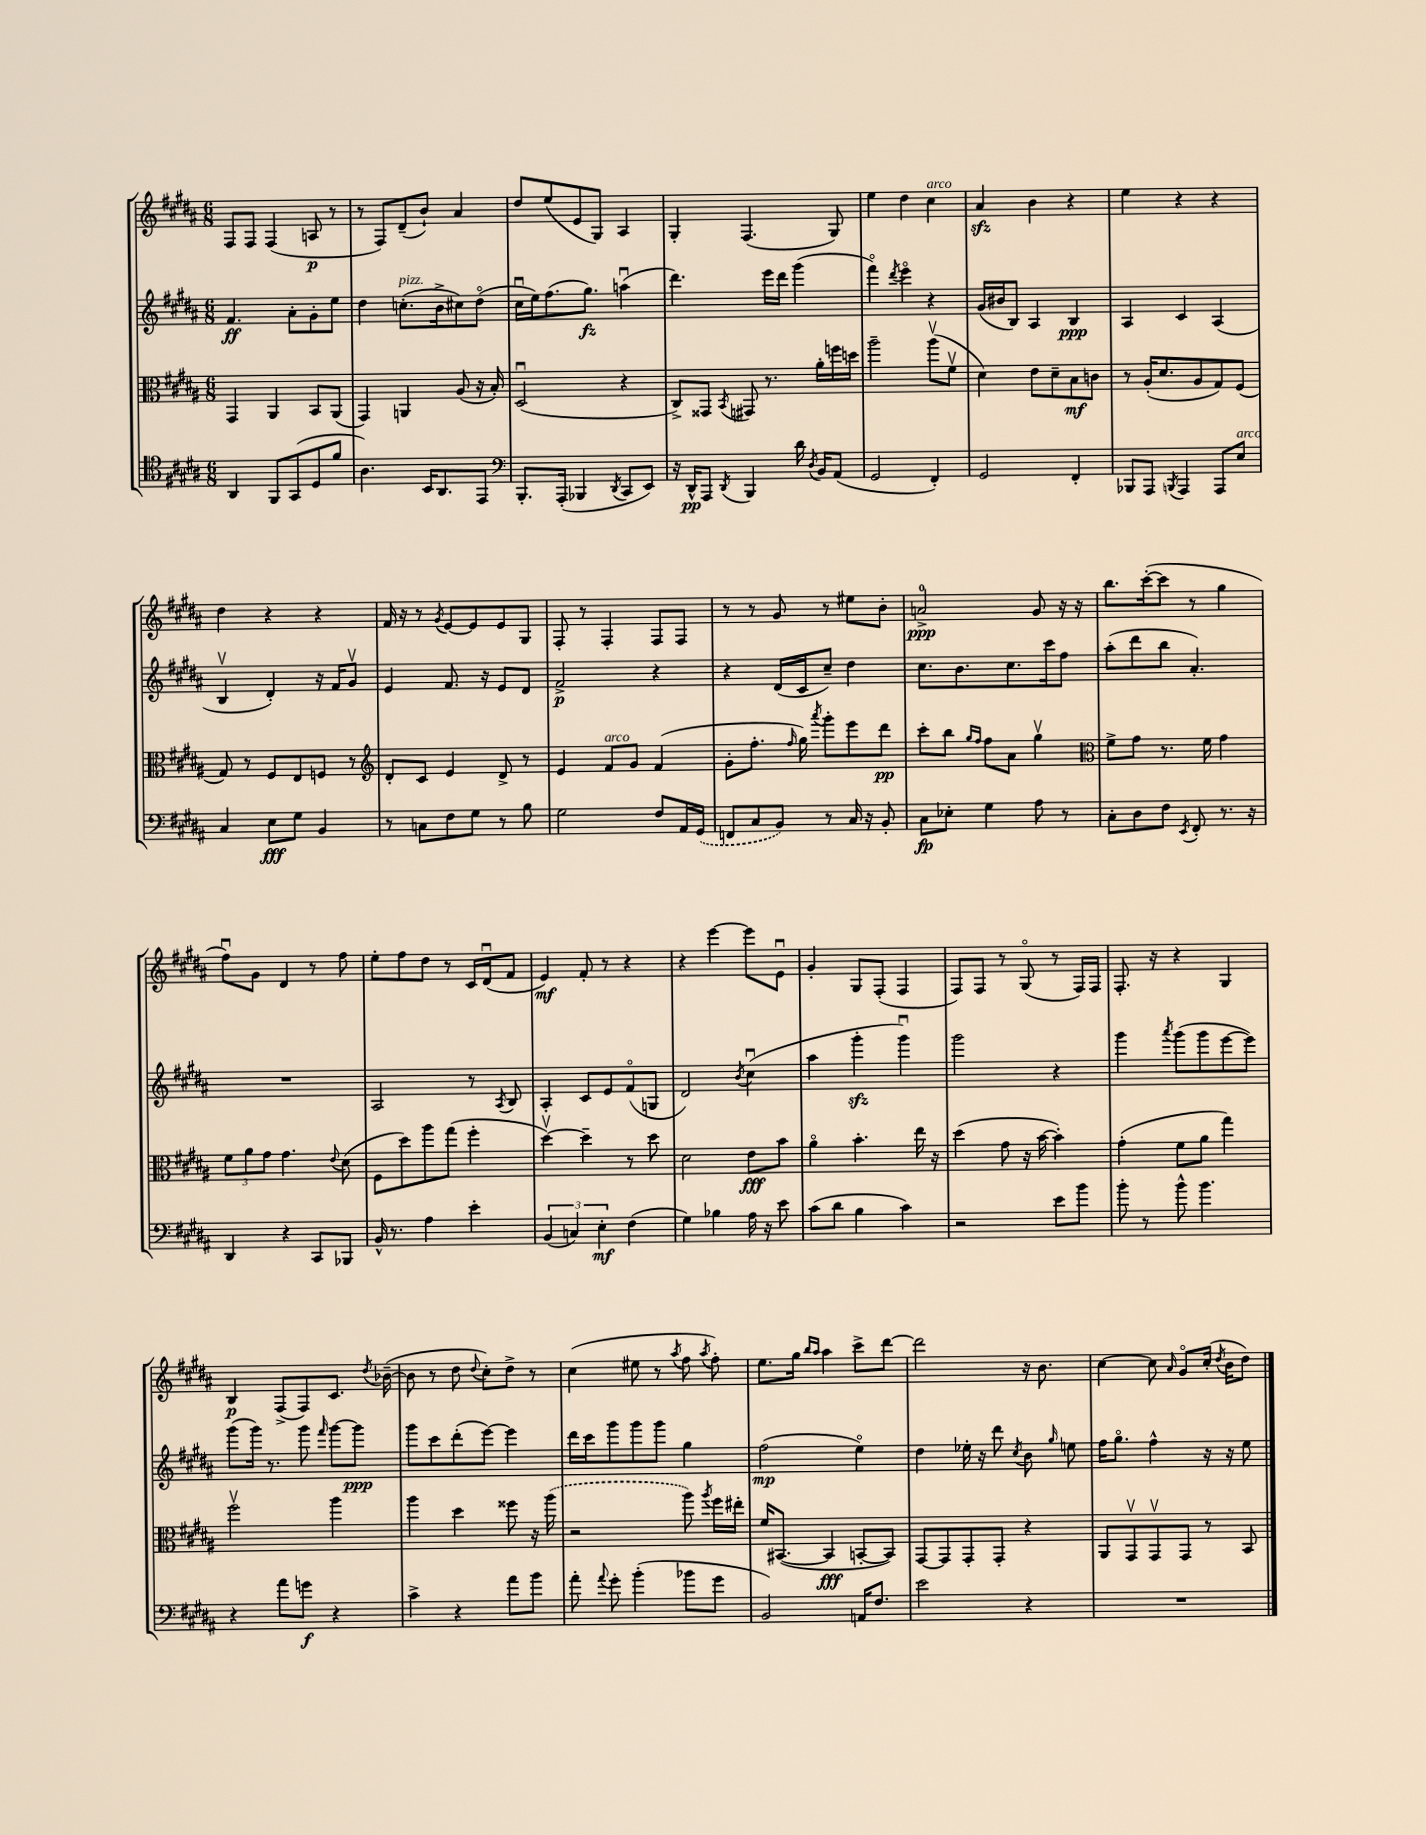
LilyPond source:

<<
\new StaffGroup <<
\new Staff = "s0" {
    \clef treble \key b \major \numericTimeSignature \time 6/8
    \autoBeamOff fis8[ fis8] fis4( a8\p r8 |
    r8 fis8[) dis'8--( b'8]-!) ais'4 |
    dis''8[ e''8( e'8 gis8]) ais4 |
    gis4-. fis4.( gis8) |
    e''4 dis''4 cis''4^\markup { \italic "arco" } |
    ais'4\sfz b'4 r4 |
    e''4 r4 r4 |
    dis''4 r4 r4 |
    fis'16 r16 r8 \acciaccatura { gis'8 } e'8[~ e'8 e'8 gis8] |
    fis8-. r8 fis4-. fis8[ fis8] |
    r8 r8 gis'8 r8 eis''8[ b'8]-. |
    a'2-0->\ppp gis'8 r16 r16 |
    b''8.[ cis'''16~-.( cis'''8] r8 gis''4 |
    fis''8[\downbow) gis'8] dis'4 r8 fis''8 |
    e''8[-. fis''8 dis''8] r8 cis'16[ dis'16\downbow( fis'8] |
    e'4\mf) fis'8-. r8 r4 |
    r4 e'''4~ e'''8[ e'8]\downbow |
    gis'4-. gis8[ fis8]-.( fis4 |
    fis8[) fis8] r8 gis8\flageolet( r8 fis16[) fis16] |
    fis8.-. r16 r4 gis4 |
    b4\p fis8[->( fis8) cis'8.] \acciaccatura { dis''8 } bes'16~--( |
    bes'8 r8 dis''8 \appoggiatura { dis''8 } cis''8[-.) dis''8]-> r8 |
    cis''4( eis''8 r8 \acciaccatura { ais''8 } fis''8 \acciaccatura { ais''8 } fis''8-.) |
    e''8.[ gis''16] \grace { b''16[ ais''16] } ais''4 cis'''8[-> dis'''8]~ |
    dis'''2 r16 b'8. |
    cis''4~ cis''8 \grace { ais'16 } gis'8[\flageolet cis''16]-.( \acciaccatura { dis''8 } b'16[ dis''8]) \bar "|." |
}
\new Staff = "s1" {
    \clef treble \key b \major \numericTimeSignature \time 6/8
    \autoBeamOff fis'4.\ff ais'8[-. gis'8-. e''8] |
    dis''4 c''8.[-.^\markup { \italic "pizz." }( b'16-> cis''8) dis''8]\flageolet( |
    cis''16[\downbow e''16) fis''8.( gis''8.]\fz) a''4\downbow( |
    dis'''4.) e'''16[ dis'''16] gis'''4( |
    fis'''4\flageolet) \acciaccatura { dis'''8 } e'''4\flageolet r4 |
    gis'16[( bis'16 b8]) ais4 b4\ppp |
    ais4 cis'4 ais4( |
    b4\upbow dis'4-.) r16 fis'16[ gis'8]\upbow |
    e'4 fis'8. r16 e'8[ dis'8] |
    fis'2->\p r4 |
    r4 dis'16[( cis'16 cis''8]--) dis''4 |
    cis''8.[ b'8. cis''8. cis'''16 fis''8] |
    ais''8[-.( dis'''8 b''8] ais'4.-.) |
    R2. |
    ais2 r8 \acciaccatura { ais8 } b8 |
    ais4-. cis'8[ e'8 fis'8\flageolet( g8] |
    dis'2) \acciaccatura { b'8 } cis''4\downbow( |
    ais''4 gis'''4-.\sfz gis'''4\downbow) |
    gis'''2 r4 |
    gis'''4 \acciaccatura { ais'''8 } gis'''8[( gis'''8 e'''8~ e'''8]) |
    gis'''8[( gis'''16]) r8. gis'''8 \grace { fis'''16 } gis'''8[~ gis'''8]\ppp |
    gis'''8[ cis'''8 dis'''8-.( e'''8]~) e'''4 |
    dis'''16[ cis'''16 gis'''8 gis'''8 gis'''8] gis''4 |
    fis''2\mp( e''4\flageolet) |
    dis''4 ees''16-. r16 dis'''8 \acciaccatura { cis''8 } b'8 \grace { gis''16 } e''8 |
    fis''16[ gis''8.]\flageolet fis''4-^ r16 r16 e''8 \bar "|." |
}
\new Staff = "s2" {
    \clef alto \key b \major \numericTimeSignature \time 6/8
    \autoBeamOff gis,4 ais,4 b,8[ ais,8]( |
    gis,4) a,4 ais8( r16 b16-.) |
    dis2\downbow( r4 |
    cis8[->) gisis,8] \acciaccatura { b,8 } gis,8 r8. ais'16[-. f''16 d''16] |
    ais''2-- ais''8[\upbow( fis'8]\upbow |
    dis'4) e'8[ dis'8-- b8\mf c'8] |
    r8 ais16[-.( dis'8. ais8 gis8) fis8]( |
    gis8) r8 fis8[ e8 f8] r8 |
    \clef treble dis'8[-. cis'8] e'4 dis'8-> r8 |
    e'4 fis'8[^\markup { \italic "arco" } gis'8] fis'4( |
    gis'8[-. fis''8.]-. \grace { fis''16 } gis''16) \acciaccatura { ais'''8 } gis'''8[-. e'''8 dis'''8]\pp |
    cis'''8[-. b''8] \grace { gis''16[ fis''16] } fis''8[ ais'8] gis''4\upbow |
    \clef alto fis'8[-> gis'8] r8. fis'16 gis'4 |
    \tuplet 3/2 { fis'8[ ais'8 gis'8] } gis'4. \appoggiatura { e'8 } dis'8( |
    fis8[ dis''8) ais''8 gis''8]( fis''4-. |
    dis''4~\upbow) dis''4-- r8 dis''8 |
    dis'2 e'8[\fff b'8] |
    ais'4\flageolet b'4.-. e''16 r16 |
    dis''4( gis'8 r16 b'16~ b'4-.) |
    gis'4-.( fis'8[ ais'8] gis''4) |
    fis''2\upbow ais''4 |
    ais''4 dis''4 fisis''8 r16 \once \slurDashed ais''16( |
    r2 ais''8) \acciaccatura { ais''8 } fis''16[ eis''16]-. |
    fis'16[ bis,8.]~( bis,4\fff b,8[~-. b,8]) |
    gis,8[~ gis,8 gis,8-. gis,8]-. r4 |
    ais,8[ gis,8\upbow gis,8\upbow gis,8] r8 b,8 \bar "|." |
}
\new Staff = "s3" {
    \clef tenor \key b \major \numericTimeSignature \time 6/8
    \autoBeamOff ais,4 fis,8[ gis,8( dis8 fis'8] |
    ais4.) b,16[ ais,8. e,8] |
    \clef bass b,,8.[-. ais,,16]-.( bes,,4 \acciaccatura { dis,8 } cis,8[ e,8]) |
    r16 dis,16[-^\pp ais,,8] \acciaccatura { dis,8 } b,,4 dis'16 \acciaccatura { dis8 } b,16[ ais,8]( |
    gis,2 fis,4-.) |
    gis,2 fis,4-. |
    bes,,8[ ais,,8] \acciaccatura { b,,8 } ais,,4 ais,,8[ e8]^\markup { \italic "arco" } |
    cis4 e8[\fff gis8] b,4 |
    r8 c8[ fis8 gis8] r8 b8 |
    gis2 fis8[ ais,16 \once \slurDashed gis,16]( |
    f,8[ cis8 b,8]) r8 cis16 r16 b,8-. |
    cis8[\fp ees8]-. gis4 ais8 r8 |
    cis8[-. dis8 fis8] \acciaccatura { e,8 } fis,8-. r8. r16 |
    dis,4 r4 cis,8[ bes,,8] |
    b,16-^ r8. ais4 e'4-. |
    \tuplet 3/2 { b,4( c4) e4-.\mf } fis4( |
    gis4) bes4 ais16 r16 e'8 |
    cis'8[( dis'8] b4 cis'4) |
    r2 e'8[ b'8] |
    b'8-. r8 b'8-^ b'4. |
    r4 ais'8[ g'8]\f r4 |
    cis'4-> r4 ais'8[ b'8] |
    ais'8-. \appoggiatura { ais'8 } gis'8-. b'4-.( bes'8[ gis'8] |
    b,2) a,16[ fis8.] |
    e'2 r4 |
    R2. \bar "|." |
}
>>
>>
\layout { \context { \Score \remove "Bar_number_engraver" } }
